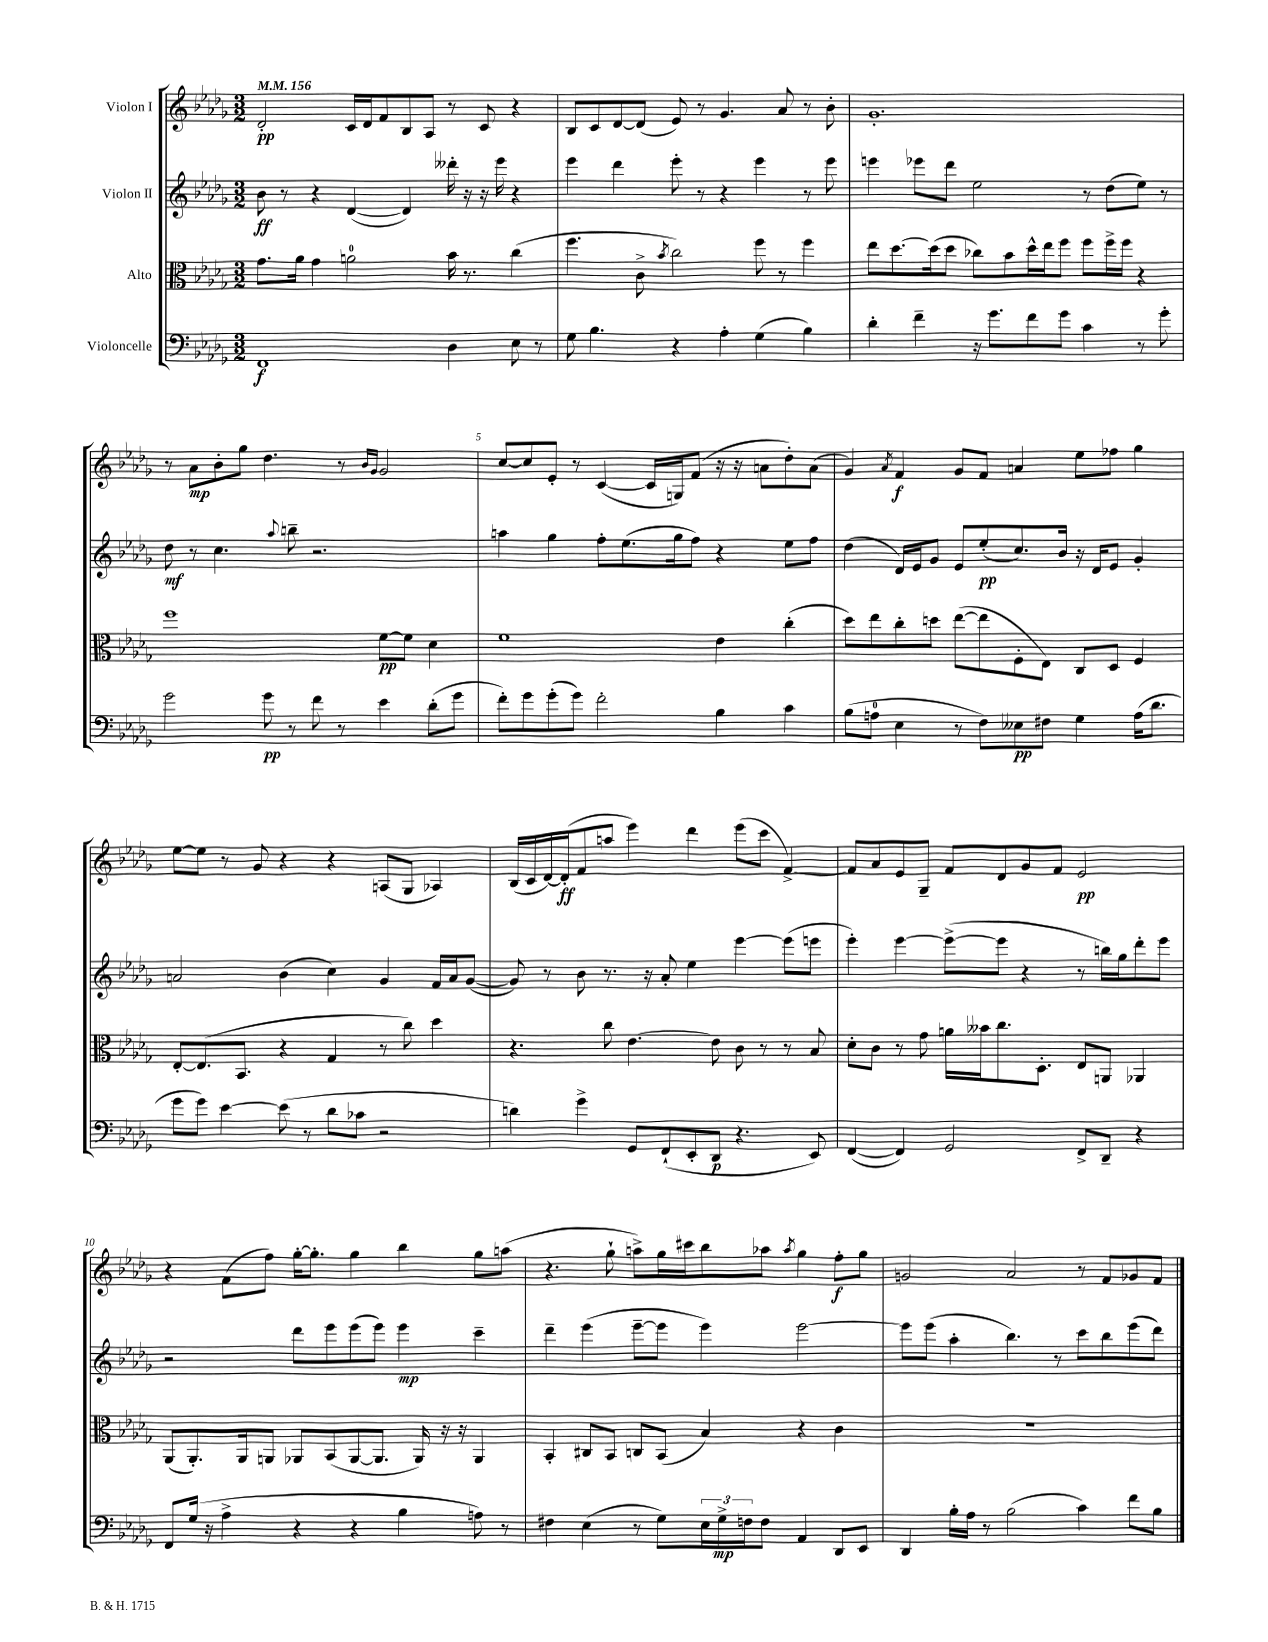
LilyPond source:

<<
\new StaffGroup <<
\new Staff = "s0" \with { instrumentName = "Violon I" } {
    \clef treble \key des \major \numericTimeSignature \time 3/2 \tempo 4 = 156
    des'2-.\pp c'16 des'16 f'8 bes8 aes8 r8 c'8 r4 |
    bes8 c'8 des'8~ des'8( ees'8) r8 ges'4. aes'8 r8 bes'8-. |
    ges'1.-. |
    r8 aes'8\mp bes'8-. ges''8 des''4. r8 \grace { bes'16 ges'16 } ges'2 |
    c''8~ c''8 ees'8-. r8 c'4~( c'16 g16) f'8( r16 r16 a'8 des''8-.) a'8( |
    ges'4) \acciaccatura { aes'8 } f'4\f ges'8 f'8 a'4 ees''8 fes''8 ges''4 |
    ees''8~ ees''8 r8 ges'8 r4 r4 a8( ges8 aes4) |
    bes16( c'16 des'16~) des'16-.\ff( f'8 a''8 ees'''4) des'''4 ees'''8( c'''8 f'4~->) |
    f'8 aes'8 ees'8 ges8-- f'8 des'8 ges'8 f'8 ees'2\pp |
    r4 f'8( f''8) ges''16~-. ges''8.-. ges''4 bes''4 ges''8 a''8( |
    r4. ges''8-! a''8->) ges''16 cis'''16 bes''8 aes''8 \acciaccatura { aes''8 } ges''4 f''8-.\f ges''8 |
    g'2 aes'2 r8 f'8 ges'8 f'8 \bar "|." |
}
\new Staff = "s1" \with { instrumentName = "Violon II" } {
    \clef treble \key des \major \numericTimeSignature \time 3/2
    bes'8\ff r8 r4 des'4~( des'4) deses'''16-. r16 r16 ees'''16 r4 |
    ees'''4 des'''4 ees'''8-. r8 r4 ees'''4 r8 ees'''8 |
    e'''4 ees'''8 des'''8 ees''2 r8 des''8( ees''8) r8 |
    des''8\mf r8 c''4. \appoggiatura { aes''8 } b''8-- r2. |
    a''4 ges''4 f''8-. ees''8.( ges''16 f''8) r4 ees''8 f''8 |
    des''4( des'16) ees'16 ges'8 ees'8 ees''8-.\pp( c''8.) bes'16 r16 des'16 ees'8 ges'4-. |
    a'2 bes'4( c''4) ges'4 f'16 a'16 ges'8~( |
    ges'8) r8 bes'8 r8. r16 aes'8-. ees''4 ees'''4~ ees'''8( e'''8 |
    ees'''4-.) ees'''4~ ees'''8~->( ees'''8 r4 r8 b''16) ges''16 des'''8-. ees'''8 |
    r2 des'''8 ees'''8 ees'''8( ees'''8) ees'''4\mp c'''4-- |
    des'''4-- ees'''4( ees'''8~-- ees'''8 ees'''4) ees'''2~ |
    ees'''8 ees'''8( aes''4-. bes''4.) r8 c'''8 bes''8 ees'''8( des'''8) \bar "|." |
}
\new Staff = "s2" \with { instrumentName = "Alto" } {
    \clef alto \key des \major \numericTimeSignature \time 3/2
    ges'8. aes'16 ges'4 a'2-0 bes'16 r8. c''4( |
    f''4. c'8-> \acciaccatura { bes'8 } c''2) f''8 r8 f''4 |
    ees''8 des''8.~ des''16( des''8 ces''8) bes'8 des''16-^ ees''16 f''8 f''8 f''16-> f''16 r4 |
    f''1 f'8~\pp f'8 des'4 |
    f'1 ees'4 c''4-.( |
    des''8) ees''8 c''8-. d''8 ees''8~( ees''8 f8-. ees8) c8 des8 f4 |
    ees8~-. ees8.( bes,8. r4 ges4 r8 c''8) des''4 |
    r4. c''8 ees'4.~ ees'8 c'8 r8 r8 bes8 |
    des'8-. c'8 r8 ges'8 a'16 beses'16 c''8. des8.-. ees8 a,8 aes,4 |
    aes,8( aes,8.-.) aes,16 a,8 aes,8 bes,8( aes,8~ aes,8. aes,16) r16 r16 aes,4 |
    bes,4-. cis8 bes,8 c8 bes,8( bes4) r4 c'4 |
    R1. \bar "|." |
}
\new Staff = "s3" \with { instrumentName = "Violoncelle" } {
    \clef bass \key des \major \numericTimeSignature \time 3/2
    f,1\f des4 ees8 r8 |
    ges8 bes4. r4 aes4-. ges4( bes4) |
    des'4-. f'4-- r16 ges'8. f'8 ges'8 c'4 r8 ges'8-. |
    ges'2 ges'8\pp r8 f'8 r8 ees'4 des'8-.( ges'8 |
    f'8-.) ges'8 ges'8-.( ges'8) f'2-. bes4 c'4 |
    bes8( a8-0 ees4 r8 f8) eeses8\pp fis8 ges4 a16( des'8. |
    ges'8 ges'8) ees'4~ ees'8( r8 des'8 ces'8 r2 |
    d'4) ges'4-> ges,8 f,8-!( ees,8-. des,8\p r4. ees,8) |
    f,4~( f,4) ges,2 f,8-> des,8-- r4 |
    f,8 ges16( r16 aes4-> r4 r4 bes4 a8) r8 |
    fis4 ees4( r8 ges8) \tuplet 3/2 { ees16 ges16->\mp f16 } f8 aes,4 des,8 ees,8 |
    des,4 bes16-. aes16 r8 bes2( c'4) f'8 bes8 \bar "|." |
}
>>
>>
\layout { \context { \Score \override BarNumber.break-visibility = ##(#f #t #t) barNumberVisibility = #(every-nth-bar-number-visible 5) } }
